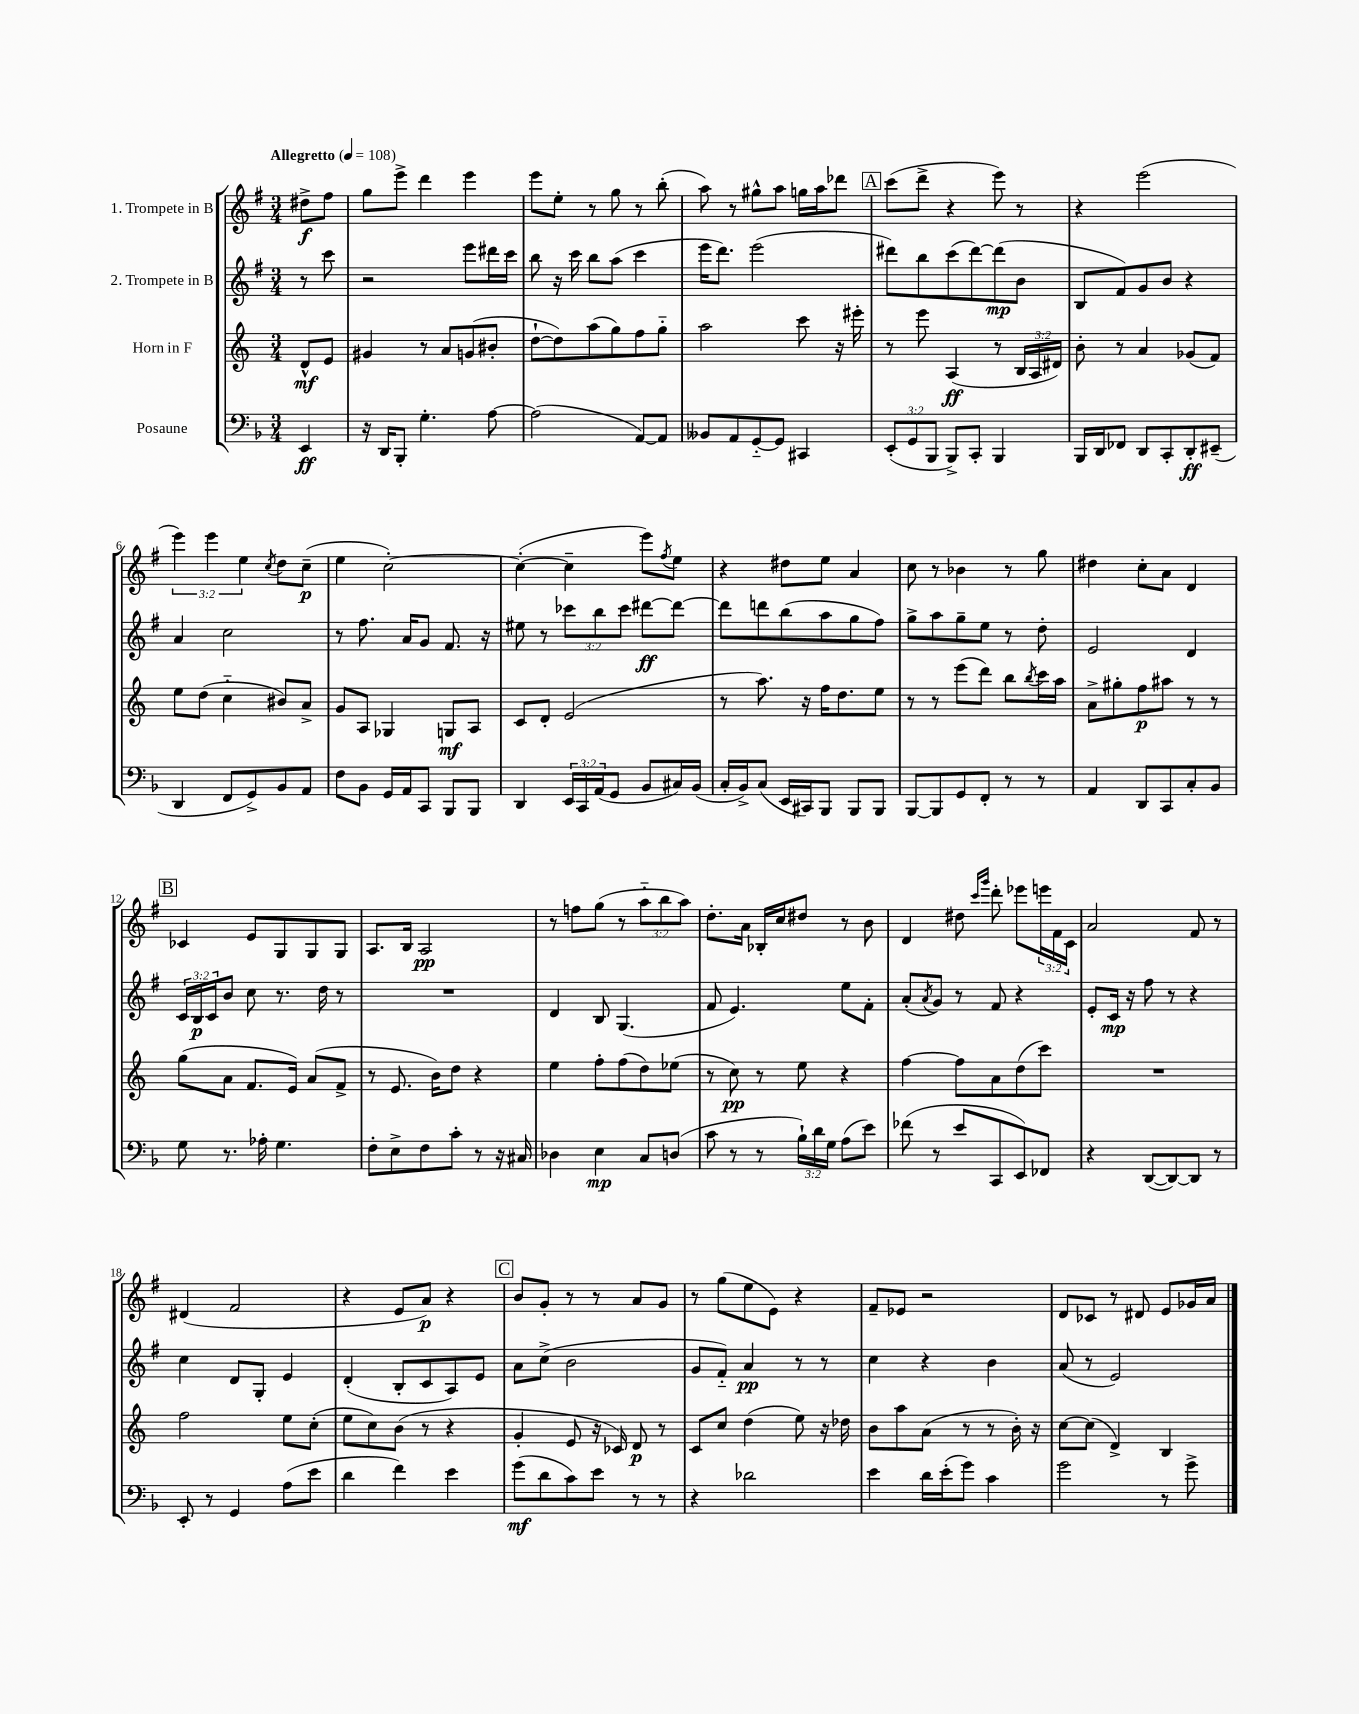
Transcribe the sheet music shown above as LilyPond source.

<<
\new StaffGroup <<
\new Staff = "s0" \with { instrumentName = "1. Trompete in B" } {
    \clef treble \key g \major \numericTimeSignature \time 3/4 \override Staff.TupletNumber.text = #tuplet-number::calc-fraction-text \partial 4 \tempo "Allegretto" 4 = 108
    dis''8->\f fis''8 |
    g''8 e'''8-> d'''4 e'''4 |
    e'''8 e''8-. r8 g''8 r8 b''8-.( |
    a''8) r8 gis''8-^ a''8 g''16 a''16 des'''8 |
    \mark \markup { \box "A" } c'''8( d'''8-> r4 e'''8) r8 |
    r4 e'''2( |
    \tuplet 3/2 { e'''4) e'''4 e''4 } \acciaccatura { c''8 } d''8 c''8--\p( |
    e''4 c''2~-.) |
    c''4~-.( c''4-- e'''8) \acciaccatura { fis''8 } e''8 |
    r4 dis''8 e''8 a'4 |
    c''8 r8 bes'4 r8 g''8 |
    dis''4 c''8-. a'8 d'4 |
    \mark \markup { \box "B" } ces'4 e'8 g8 g8 g8 |
    a8. b16 a2\pp |
    r8 f''8 g''8( r8 \tuplet 3/2 { a''8-_ b''8 a''8) } |
    d''8.-. a'16 bes16-. c''16 dis''8 r8 b'8 |
    d'4 dis''8 \grace { c'''16 g'''16 } d'''8-. ees'''8 \tuplet 3/2 { e'''16 fis'16 c'16 } |
    a'2 fis'8 r8 |
    dis'4( fis'2 |
    r4 e'8 a'8\p) r4 |
    \mark \markup { \box "C" } b'8 g'8-. r8 r8 a'8 g'8 |
    r8 g''8( e''8 e'8) r4 |
    fis'8-- ees'8 r2 |
    d'8 ces'8 r8 dis'8 e'8 ges'16 a'16 \bar "|." |
}
\new Staff = "s1" \with { instrumentName = "2. Trompete in B" } {
    \clef treble \key g \major \numericTimeSignature \time 3/4 \override Staff.TupletNumber.text = #tuplet-number::calc-fraction-text \partial 4
    r8 c'''8 |
    r2 e'''8 dis'''16 c'''16 |
    b''8 r16 c'''16 b''8 a''8( c'''4 |
    e'''16 d'''8.) e'''2( |
    \mark \markup { \box "A" } dis'''8) b''8 c'''8( dis'''8~) dis'''8\mp( b'8 |
    b8 fis'8) g'8 b'8 r4 |
    a'4 c''2 |
    r8 fis''8. a'16 g'8 fis'8. r16 |
    eis''8 r8 \tuplet 3/2 { ces'''8 b''8 ces'''8 } dis'''8~\ff dis'''8~ |
    dis'''8 d'''8 b''8( a''8 g''8 fis''8) |
    g''8-> a''8 g''8-- e''8 r8 d''8-. |
    e'2 d'4 |
    \mark \markup { \box "B" } \tuplet 3/2 { c'16 b16\p c'16 } b'8 c''8 r8. d''16 r8 |
    R2. |
    d'4 b8 g4.( |
    fis'8 e'4.) e''8 fis'8-. |
    a'8-.( \acciaccatura { a'8 } g'8) r8 fis'8 r4 |
    e'8-. c'16\mp r16 fis''8 r8 r4 |
    c''4 d'8 g8-. e'4 |
    d'4-.( b8-. c'8 a8) e'8 |
    \mark \markup { \box "C" } a'8 c''8->( b'2 |
    g'8 fis'8-_) a'4\pp r8 r8 |
    c''4 r4 b'4 |
    a'8( r8 e'2) \bar "|." |
}
\new Staff = "s2" \with { instrumentName = "Horn in F" } {
    \clef treble \key c \major \numericTimeSignature \time 3/4 \override Staff.TupletNumber.text = #tuplet-number::calc-fraction-text \partial 4
    d'8-^\mf e'8 |
    gis'4 r8 a'8 g'8( bis'8-. |
    d''8~-! d''8) a''8( g''8) f''8 g''8-_ |
    a''2 c'''8 r16 eis'''16-. |
    \mark \markup { \box "A" } r8 e'''8 a4\ff( r8 \tuplet 3/2 { b16 a16 dis'16) } |
    b'8-. r8 a'4 ges'8( f'8) |
    e''8 d''8( c''4-_ bis'8) a'8-> |
    g'8 a8 ges4 g8\mf a8 |
    c'8 d'8-. e'2( |
    r8 a''8.) r16 f''16 d''8. e''8 |
    r8 r8 e'''8( d'''8) b''8 \acciaccatura { b''8 } c'''16 a''16 |
    a'8-> gis''8-. f''8\p ais''8 r8 r8 |
    \mark \markup { \box "B" } g''8( a'8 f'8. e'16) a'8( f'8-> |
    r8 e'8. b'16) d''8 r4 |
    e''4 f''8-. f''8( d''8) ees''8( |
    r8 c''8\pp) r8 e''8 r4 |
    f''4~ f''8 a'8 d''8( c'''8) |
    R2. |
    f''2 e''8 c''8-.( |
    e''8 c''8) b'8( r8 r4 |
    \mark \markup { \box "C" } g'4-. e'8 r16 ces'16) d'8\p r8 |
    c'8 c''8 d''4( e''8) r16 des''16 |
    b'8 a''8 a'8( r8 r8 b'16-.) r16 |
    c''8~ c''8( d'4->) b4 \bar "|." |
}
\new Staff = "s3" \with { instrumentName = "Posaune" } {
    \clef bass \key f \major \numericTimeSignature \time 3/4 \override Staff.TupletNumber.text = #tuplet-number::calc-fraction-text \partial 4
    e,4\ff |
    r16 d,16 bes,,8-. g4.-. a8~ |
    a2( a,8~) a,8 |
    beses,8 a,8 g,8~-_ g,8 cis,4 |
    \mark \markup { \box "A" } \tuplet 3/2 { e,8-.( g,8 bes,,8 } bes,,8->) c,8-. bes,,4 |
    bes,,16 d,16 fes,8 d,8 c,8-. d,8-.\ff eis,8--( |
    d,4 f,8 g,8->) bes,8 a,8 |
    f8 bes,8 g,16 a,16 c,8 bes,,8 bes,,8 |
    d,4 \tuplet 3/2 { e,16 c,16 a,16( } g,8 bes,8 cis16) bes,16( |
    c16-. bes,16->) c8( e,16 cis,16) bes,,8 bes,,8 bes,,8 |
    bes,,8~ bes,,8 g,8 f,8-. r8 r8 |
    a,4 d,8 c,8 c8-. bes,8 |
    \mark \markup { \box "B" } g8 r8. aes16-. g4. |
    f8-. e8-> f8 c'8-. r8 r16 cis16 |
    des4 e4\mp c8 d8( |
    c'8 r8 r8 \tuplet 3/2 { bes16-!) d'16 g16 } a8( e'8) |
    fes'8( r8 e'8 c,8 e,8) fes,8 |
    r4 d,8~( d,8~) d,8 r8 |
    e,8-. r8 g,4 a8( e'8 |
    d'4 f'4) e'4 |
    \mark \markup { \box "C" } g'8\mf( d'8 c'8) e'8 r8 r8 |
    r4 des'2 |
    e'4 d'16 e'16-.( g'8) c'4 |
    g'2 r8 g'8-> \bar "|." |
}
>>
>>
